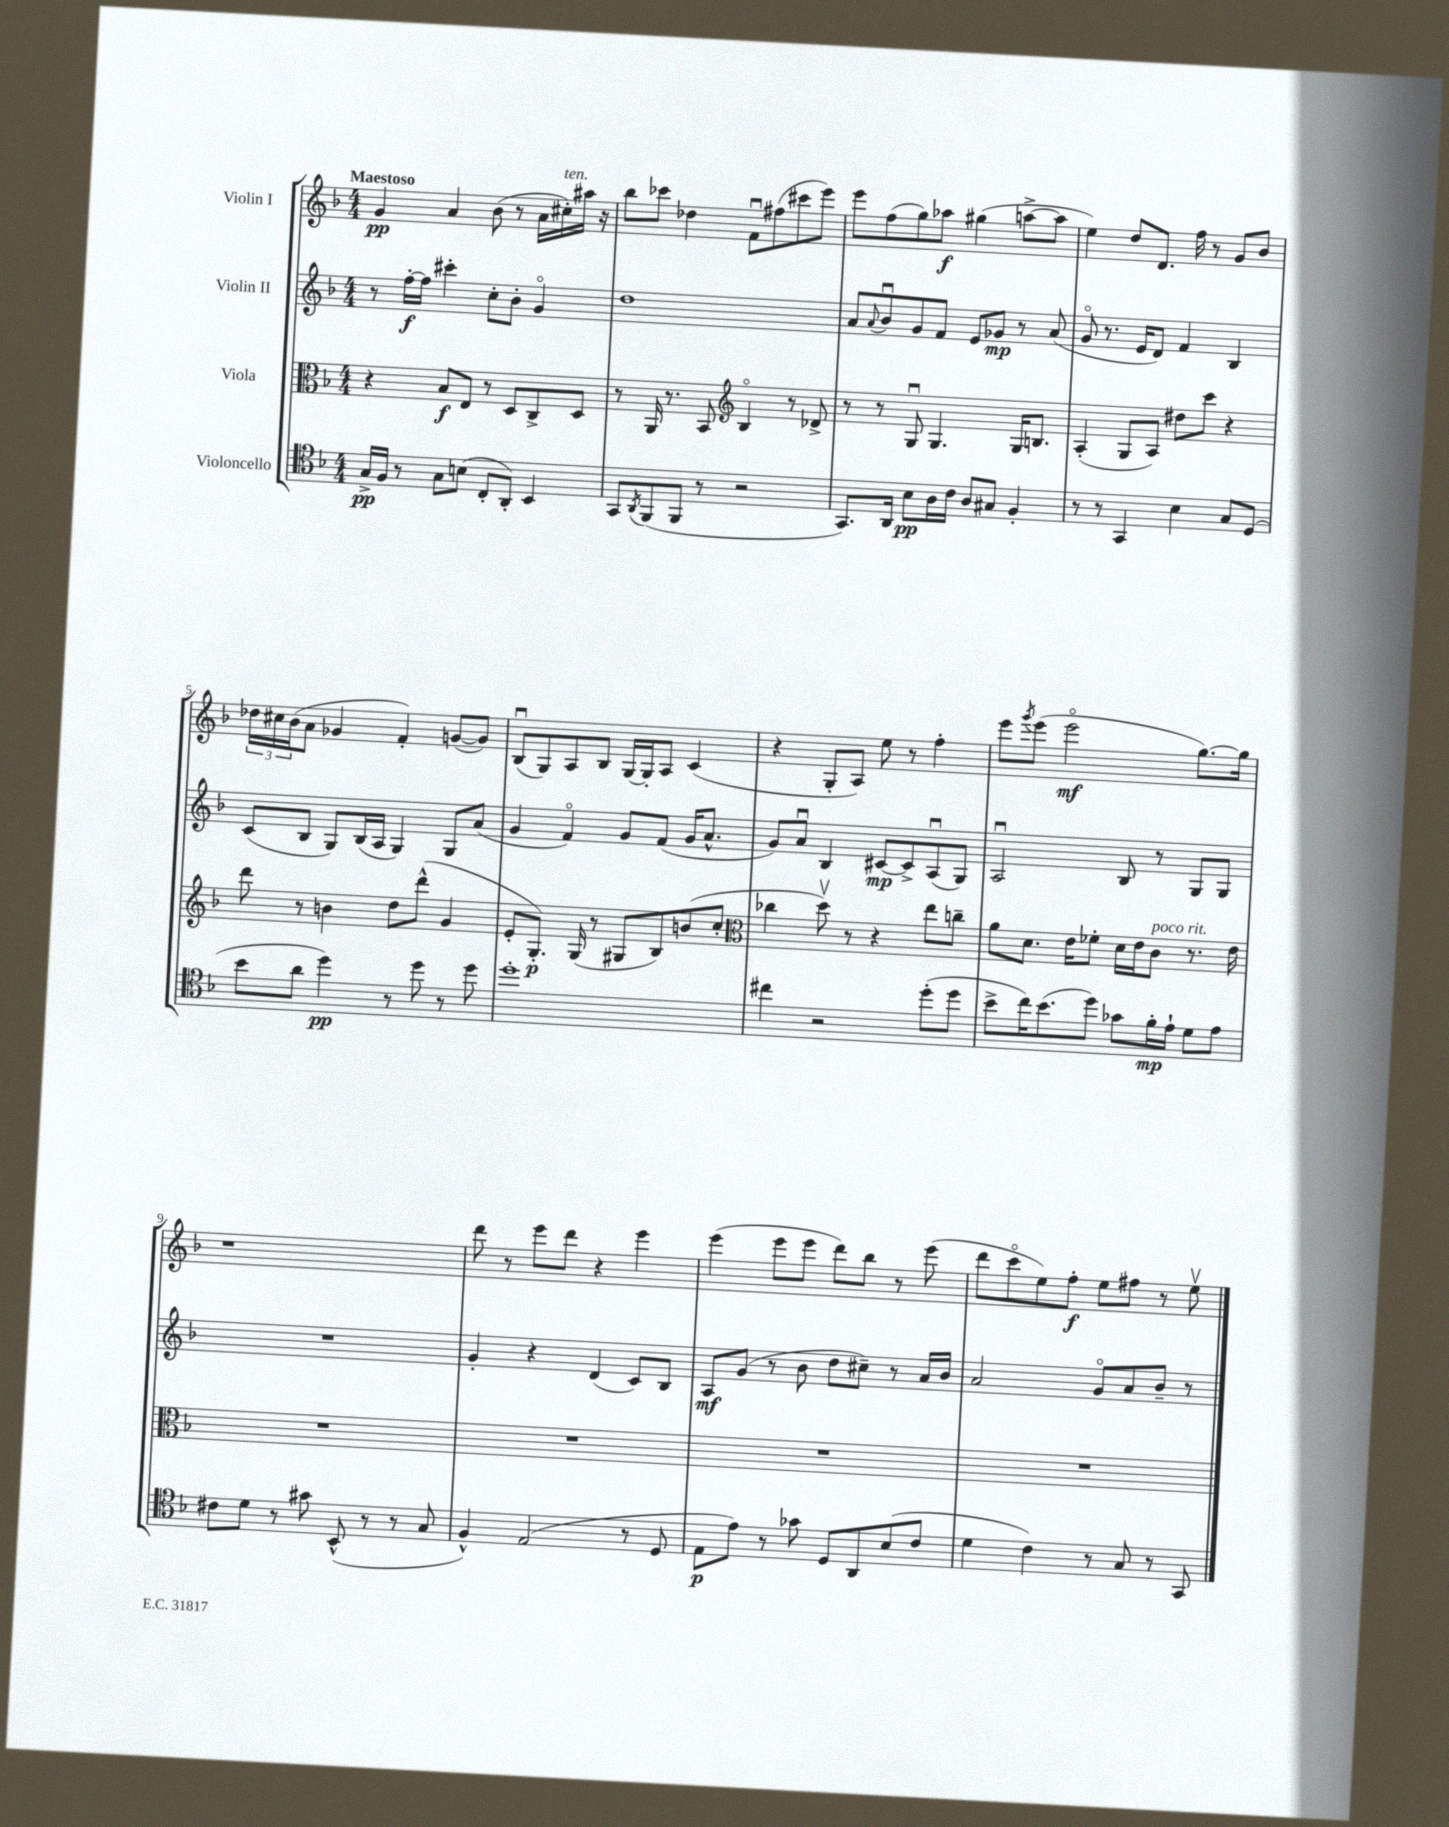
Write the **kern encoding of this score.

**kern	**kern	**kern	**kern
*staff4	*staff3	*staff2	*staff1
*clefC4	*clefC3	*clefG2	*clefG2
*k[b-]	*k[b-]	*k[b-]	*k[b-]
*M4/4	*M4/4	*M4/4	*M4/4
16G^	4r	8r	4g
16F	.	.	.
8r	.	[16ff'	.
.	.	16ff]	.
8G	8B-	4ccc#'	4a
(8B	8E	.	.
8C'	8r	8cc'	(8b-
8AA')	8D	8b-'	8r
4BB-	8C^	4go	16a
.	.	.	16cc#')
.	8D	.	16aa#
.	.	.	16r
=	=	=	=
8GG	8r	1dd	8bb-
8qAA	.	.	.
(8FF	16AA	.	8ccc-
.	8.r	.	.
8FF	.	.	4dd-
8r	8BB-	.	.
*	*clefG2	*	*
2r	4B-o	.	8fu
.	.	.	(8ff#
.	8r	.	8ccc#
.	8d-^	.	8eee)
=	=	=	=
8.GG)	8r	8a	8eee
.	.	8qqa	.
.	8r	8b-u	(8ff
16AA	.	.	.
8B-	8Gu	8g	8gg)
16A	4.G	8f	8aa-
16c	.	.	.
8A	.	8e	(4gg#
8G#	.	8g-	.
4F'	16G	8r	[8aa^
.	8.B	.	.
.	.	(8a	8aa]
=	=	=	=
8r	(4A'	8go	4ee)
8r	.	8.r	.
4GG	8G	.	8dd
.	.	16e	.
.	8A)	8d)	8.d
4B-	8dd#	4f	.
.	.	.	16ff
.	8ccc	.	8r
8G	4r	4B-	8g
(8D	.	.	8b-
=	=	=	=
8b-	8ddd	(8c	24dd-
.	.	.	24cc#
.	.	.	(24b-
8a	8r	8B-	8a
4dd)	4b	8G)	4g-
.	.	(16B-	.
.	.	16A	.
8r	8dd	4G)	4f')
8dd	(8ddd^^	.	.
8r	4g	8G	([8g
8dd	.	(8a	8g])
=	=	=	=
1dd'	8e'	4g	(8B-u
.	8.G')	.	8G)
.	.	4fo)	8A
.	(16G	.	.
.	8r	.	8B-
.	8G#	8g	[16G
.	.	.	16G']
.	8B-)	(8f	8A
.	(8b	16g	(4c
.	.	8.a^^	.
.	8cc'	.	.
=	=	=	=
*	*clefC3	*	*
4cc#	4cc-	8g)	4r
.	.	8au	.
2r	8ddv)	4B-	8G'
.	8r	.	8A)
.	4r	[8c#	8ee
.	.	8c#^]	8r
(8dd'	8ee	(8Au	4ff'
8dd	8cc~	8G)	.
=	=	=	=
8b-^	8a	2Au	8eee
.	.	.	8qggg
16cc)	8.d	.	(8eee
(8.b-	.	.	.
.	.	.	2eeeo
.	16e	.	.
8dd)	8f-'	.	.
8g-	16d	8B-	.
.	16e	.	.
16f'	8c	8r	.
16e`	.	.	.
8d	8.r	8G	[8.gg)
8e	.	8G	.
.	16e	.	16gg]
=	=	=	=
8c#	1r	1r	1r
8d	.	.	.
8r	.	.	.
8g#	.	.	.
(8BB-^^	.	.	.
8r	.	.	.
8r	.	.	.
8G	.	.	.
=	=	=	=
4F^^)	1r	4g'	8ddd
.	.	.	8r
(2E	.	4r	8eee
.	.	.	8ddd
.	.	(4d	4r
8r	.	8c)	4eee
8D	.	8B-	.
=	=	=	=
8E	1r	8A	(4eee
8e)	.	(8g	.
8r	.	8r	8eee
8g-	.	8b-	8eee
8D	.	8dd	8ddd)
8AA	.	8cc#~)	8bb-
(8B-	.	8r	8r
8c	.	16a	(8eee
.	.	16b-	.
=	=	=	=
4d	1r	2a	8ddd
.	.	.	8ccco
4c)	.	.	8ee)
.	.	.	8ff'
8r	.	8go	8ee
8G	.	8a	8ff#
8r	.	8b-~	8r
8GG	.	8r	8eev
==	==	==	==
*-	*-	*-	*-
